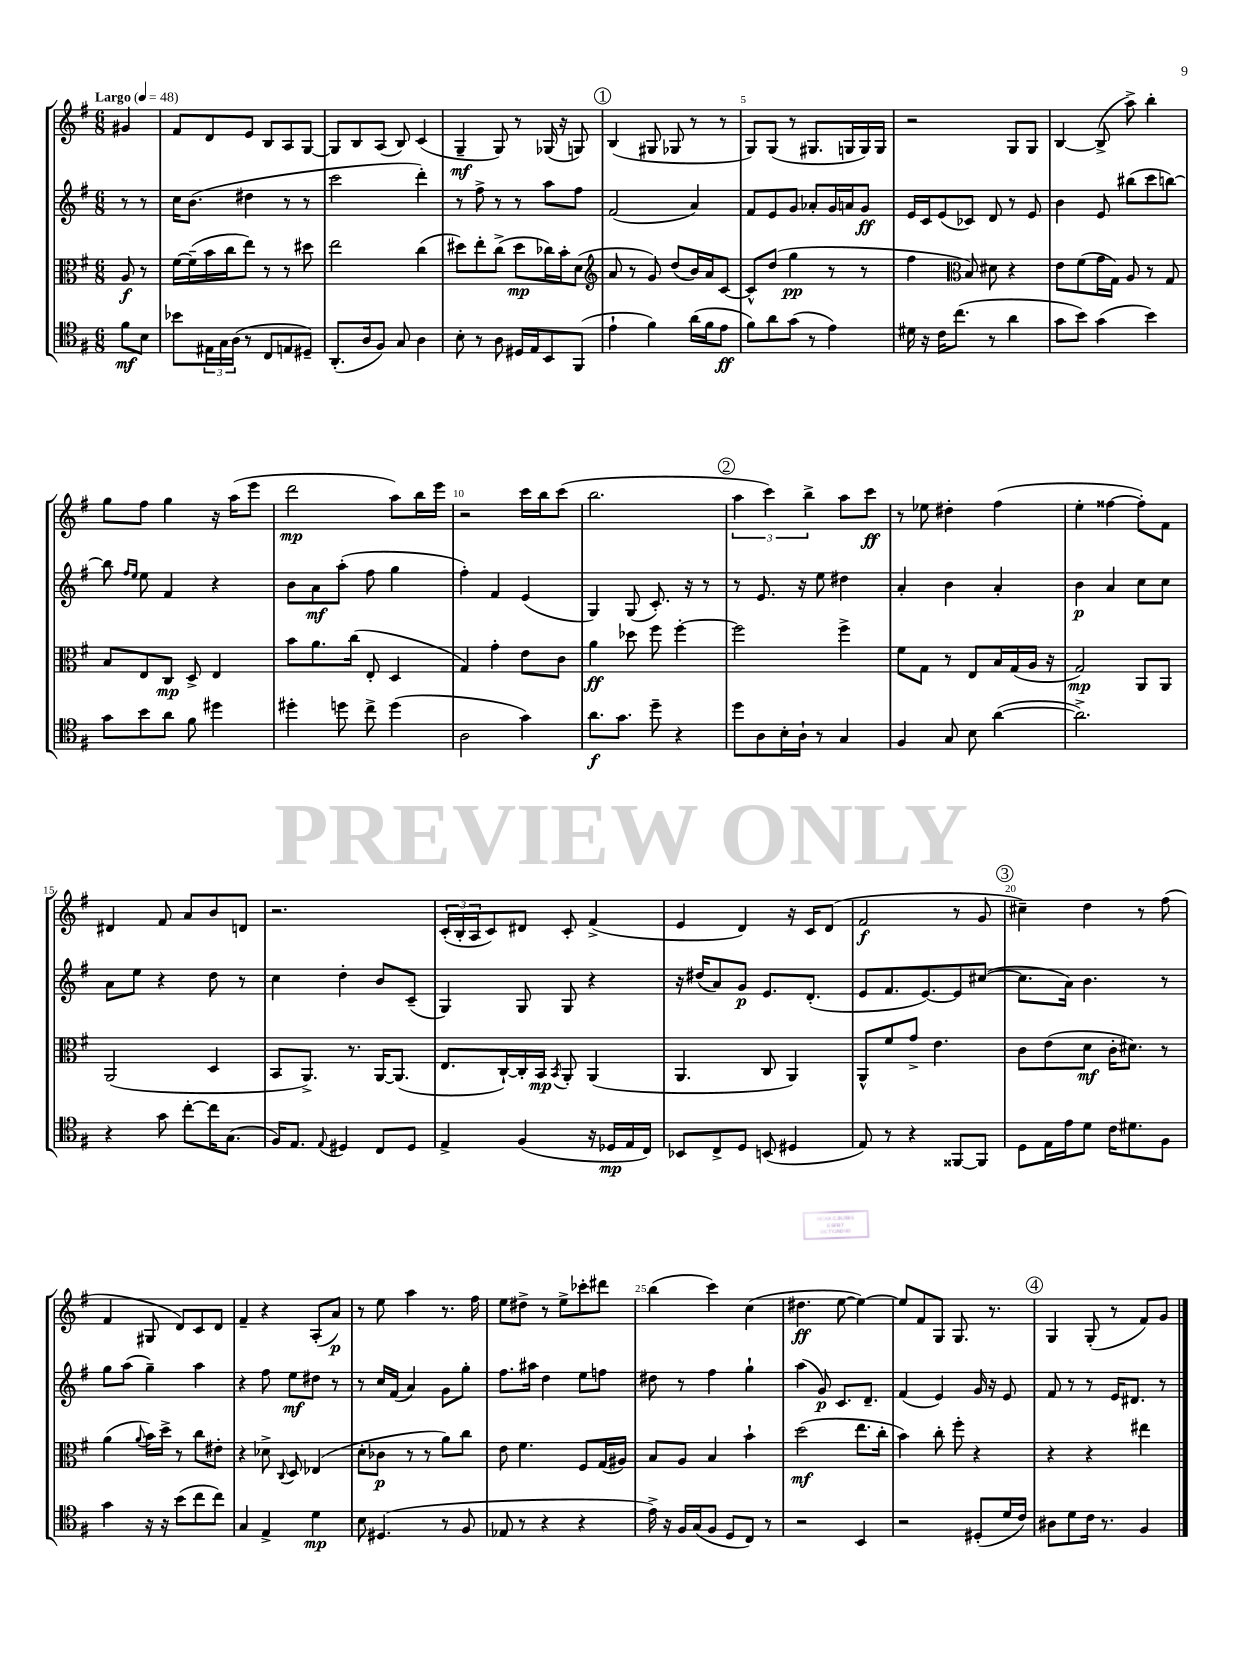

**kern	**kern	**kern	**kern
*staff4	*staff3	*staff2	*staff1
*clefC4	*clefC3	*clefG2	*clefG2
*k[f#]	*k[f#]	*k[f#]	*k[f#]
*M6/8	*M6/8	*M6/8	*M6/8
*MM48	*MM48	*MM48	*MM48
8f#\L	8A/	8r	4g#/
8B\J	8r	8r	.
=	=	=	=
8b-\L	[16f#\LL	16cc\LK	8f#/L
.	(16f#~\]	(8.b\J	.
24E#\L	16b\	.	8d/
24G\	.	.	.
.	16cc\J	.	.
(24A\JJ	.	.	.
8r	8ee\J)	4dd#\	8e/J
8C/L	8r	.	8B/L
8E/	8r	8r	8A/
8D#~/J)	8dd#\	8r	[8G/J
=	=	=	=
(8.AA'/L	2ee\	2ccc\	8G/]L
.	.	.	8B/
16A/k	.	.	.
8F#/J)	.	.	(8A/J
8G/	.	.	8B/)
4A\	(4cc\	4ddd'\)	(4c/
=	=	=	=
8B'\	8dd#\L)	8r	4G~/
8r	8ee'\	8ff#^\	.
8A\	(8cc^\J	8r	8G/)
16D#/LL	8dd#\L	8r	8r
16E/J	.	.	.
8BB/	16cc-\L)	8aa\L	(16G-/
.	16b'\J	.	16r
(8FF#/J	(8d\J	8ff#\J	8G/)
=	=	=	=
*	*clefG2	*	*
4e`\	8a/	(2f#/	(4B/
.	8r	.	.
4f#\)	8g/)	.	8G#/
.	(8dd/L	.	8G-/
(16a\LL	16b/L)	4a/)	8r
16f#\J	16a/J	.	.
8e\J	[8c/J	.	8r
=	=	=	=
8f#\L)	8c^^/]L	8f#/L	8G/L)
8a\	(8dd/J	8e/	(8G/J
(8g\J	4gg\	8g/J	8r
8r	.	8a-'/L	8.G#/L
4e\)	8r	16g/L	.
.	.	16a/J	16G/L
.	8r	8g/J	16G/)
.	.	.	16G/JJ
=	=	=	=
16d#\	4ff#\	16e/LL	2r
16r	.	16c/J	.
16c\LK	.	(8e/	.
(8.cc\J	.	.	.
*	*clefC3	*	*
.	8B/)	8c-/J)	.
8r	8d#\	8d/	.
4a\	4r	8r	8G/L
.	.	8e/	8G/J
=	=	=	=
8g\L	8e\L	4b\	[4B/
8b\J)	(8f#\	.	.
(4g\	16g\L	8e/	(8B^/]
.	16G\JJ)	.	.
.	8A/	(8bb#\L	8aa^\)
4b\)	8r	8ccc\	4bb'\
.	8G/	[8bb\J)	.
=	=	=	=
8g\L	8B/L	8bb\]	8gg\L
.	.	16qqff#/LL	.
.	.	16qqee/JJ	.
8b\	8E/	8ee\	8ff#\J
8a\J	8C/J	4f#/	4gg\
8f#\	8D^/	.	.
4dd#\	4E/	4r	16r
.	.	.	(16aa\LK
.	.	.	8eee\J
=	=	=	=
4dd#'\	8b\L	8b\L	2ddd\
.	8.a\	8a\	.
8dd\	.	(8aa'\J	.
.	(16cc\Jk	.	.
8cc^\	8E'/	8ff#\	.
(4dd\	4D/	4gg\	8aa\L)
.	.	.	16bb\L
.	.	.	16eee\JJ
=	=	=	=
2A\	4G/)	4ff#'\)	2r
.	4g'\	4f#/	.
4g\)	8e\L	(4e/	16ccc\LL
.	.	.	16bb\J
.	8c\J	.	(8ccc\J
=	=	=	=
8.a\L	4a\	4G/)	2.bb\
8.g\J	.	.	.
.	8dd-\	(8G/	.
8dd~\	8ff#\	8.c'/)	.
4r	[4ff#'\	.	.
.	.	16r	.
.	.	8r	.
=	=	=	=
8dd\L	2ff#\]	8r	6aa\
8A\	.	8.e/	.
.	.	.	6ccc\)
16B'\L	.	.	.
16A`\JJ	.	16r	.
.	.	.	6bb^\
8r	.	8ee\	.
4G/	4ff#^\	4dd#\	8aa\L
.	.	.	8ccc\J
=	=	=	=
4F#/	8f#\L	4a'/	8r
.	8G\J	.	8ee-\
8G/	8r	4b\	4dd#'\
8B\	8E/L	.	.
([4a\	16B/L	4a'/	(4ff#\
.	(16G/	.	.
.	16A/JJ	.	.
.	16r	.	.
=	=	=	=
2.a^\])	2G/)	4b\	4ee'\
.	.	4a/	[4ff##\
.	8AA/L	8cc\L	8ff##'\]L)
.	8AA/J	8cc\J	8f#\J
=	=	=	=
4r	(2AA/	8a\L	4d#/
.	.	8ee\J	.
8g\	.	4r	8f#/
[8cc'\L	.	.	8a/L
16cc\]K	4D/	8dd\	8b/
(8.G\J	.	.	.
.	.	8r	8d/J
=	=	=	=
16F#/LK)	8BB/L	4cc\	2.r
8.E/J	.	.	.
.	8.AA^/J)	.	.
8qqE/	.	.	.
4D#/	.	4dd'\	.
.	8.r	.	.
8C/L	[16AA/LK	8b/L	.
.	(8.AA/]J	.	.
8D#/J	.	(8c~/J	.
=	=	=	=
4E^/	8.E/L	4G/)	(24c'/LL
.	.	.	24B'/
.	.	.	24A/J
.	.	.	8c/)
.	[16C`/L)	.	.
(4F#/	16C'/]	8G/	8d#/J
.	16BB/JJ	.	.
.	8qBB/	.	.
.	8AA'/	8G/	8c'/
16r	(4AA/	4r	(4f#^/
16D-/LL	.	.	.
16E/	.	.	.
16C/JJ)	.	.	.
=	=	=	=
8BB-/L	4.AA/	16r	4e/
.	.	(16dd#/LK	.
8C^/	.	8a/)	.
8D/J	.	8g/J	4d/)
(8BB/	8C/	8.e/L	.
4D#/	4AA/)	.	16r
.	.	(8.d'/J	16c/LK
.	.	.	(8d/J
=	=	=	=
8E/)	8AA^^/L	8e/L	2f#/
8r	8f#/	8.f#/	.
4r	8g^/J	.	.
.	.	[8.e/)	.
.	4.e\	.	.
[8FF##/L	.	8e/]	8r
8FF##/]J	.	([8cc#/J	8g/
=	=	=	=
8D\L	8c\L	8.cc#\]L	4cc#~\)
16E\L	(8e\	.	.
16e\J	.	16a\Jk)	.
8d\J	8d\J	4.b\	4dd\
16c\LK	16c'\LK	.	.
8.d#\	8.d#\J)	.	.
.	.	.	8r
8F#\J	8r	8r	(8ff#\
=	=	=	=
4g\	(4a\	8gg\L	4f#/
.	.	(8aa\J	.
.	8qqa/	.	.
16r	16b\LL)	4gg~\)	8G#/
16r	16dd^\JJ	.	.
(8b\L	8r	.	8d/L)
8cc\	8cc\L	4aa\	8c/
8cc\J)	8e#'\J	.	8d/J
=	=	=	=
4G/	4r	4r	4f#~/
4E^/	8d-^\	8ff#\	4r
.	8qqC/	.	.
.	8D/	8ee\L	.
4d\	(4E-/	8dd#\J	(8A'/L
.	.	8r	8a/J)
=	=	=	=
8B\	8d'\L	8r	8r
(4.D#/	8c-\J	16cc/LL	8ee\
.	.	(16f#/JJ	.
.	8r	4a/)	4aa\
.	8r	.	.
8r	8a\L)	8g\L	8.r
8F#/	8cc\J	8gg'\J	.
.	.	.	16ff#\
=	=	=	=
8E-/	8e\	8.ff#\L	8ee\L
8r	4.f#\	.	8dd#^\J
.	.	16aa#\Jk	.
4r	.	4dd\	8r
.	.	.	8ee^\L
4r	8F#/L	8ee\L	8ccc-'\
.	(16G/L	8ff\J	8ddd#\J
.	16A#/JJ)	.	.
=	=	=	=
16e^\)	8B/L	8dd#\	(4bb\
16r	.	.	.
16F#/LL	8A/J	8r	.
(16G/J	.	.	.
8F#/J	4B/	4ff#\	4ccc\)
8D/L	.	.	.
8C/J)	4b`\	4gg`\	(4cc\
8r	.	.	.
=	=	=	=
2r	(2dd\	(4aa\	4.dd#\
.	.	8g/)	.
.	.	8.c/L	[8ee\
4BB/	8.ee\L	.	4ee\_)
.	.	8.d~/J	.
.	16cc'\Jk	.	.
=	=	=	=
2r	4b\)	(4f#/	8ee/]L
.	.	.	8f#/
.	8cc'\	4e/)	8G/J
.	8ff#'\	.	8.G/
(8D#'/L	4r	16g/	.
.	.	16r	8.r
16d/L	.	8e/	.
16c/JJ)	.	.	.
=	=	=	=
8A#\L	4r	8f#/	4G/
8d\	.	8r	.
16c\Jk	4r	8r	(8G'/
8.r	.	.	.
.	.	16e/LK	8r
.	.	8.d#/J	.
4F#/	4ee#\	.	8f#/L)
.	.	8r	8g/J
==	==	==	==
*-	*-	*-	*-
